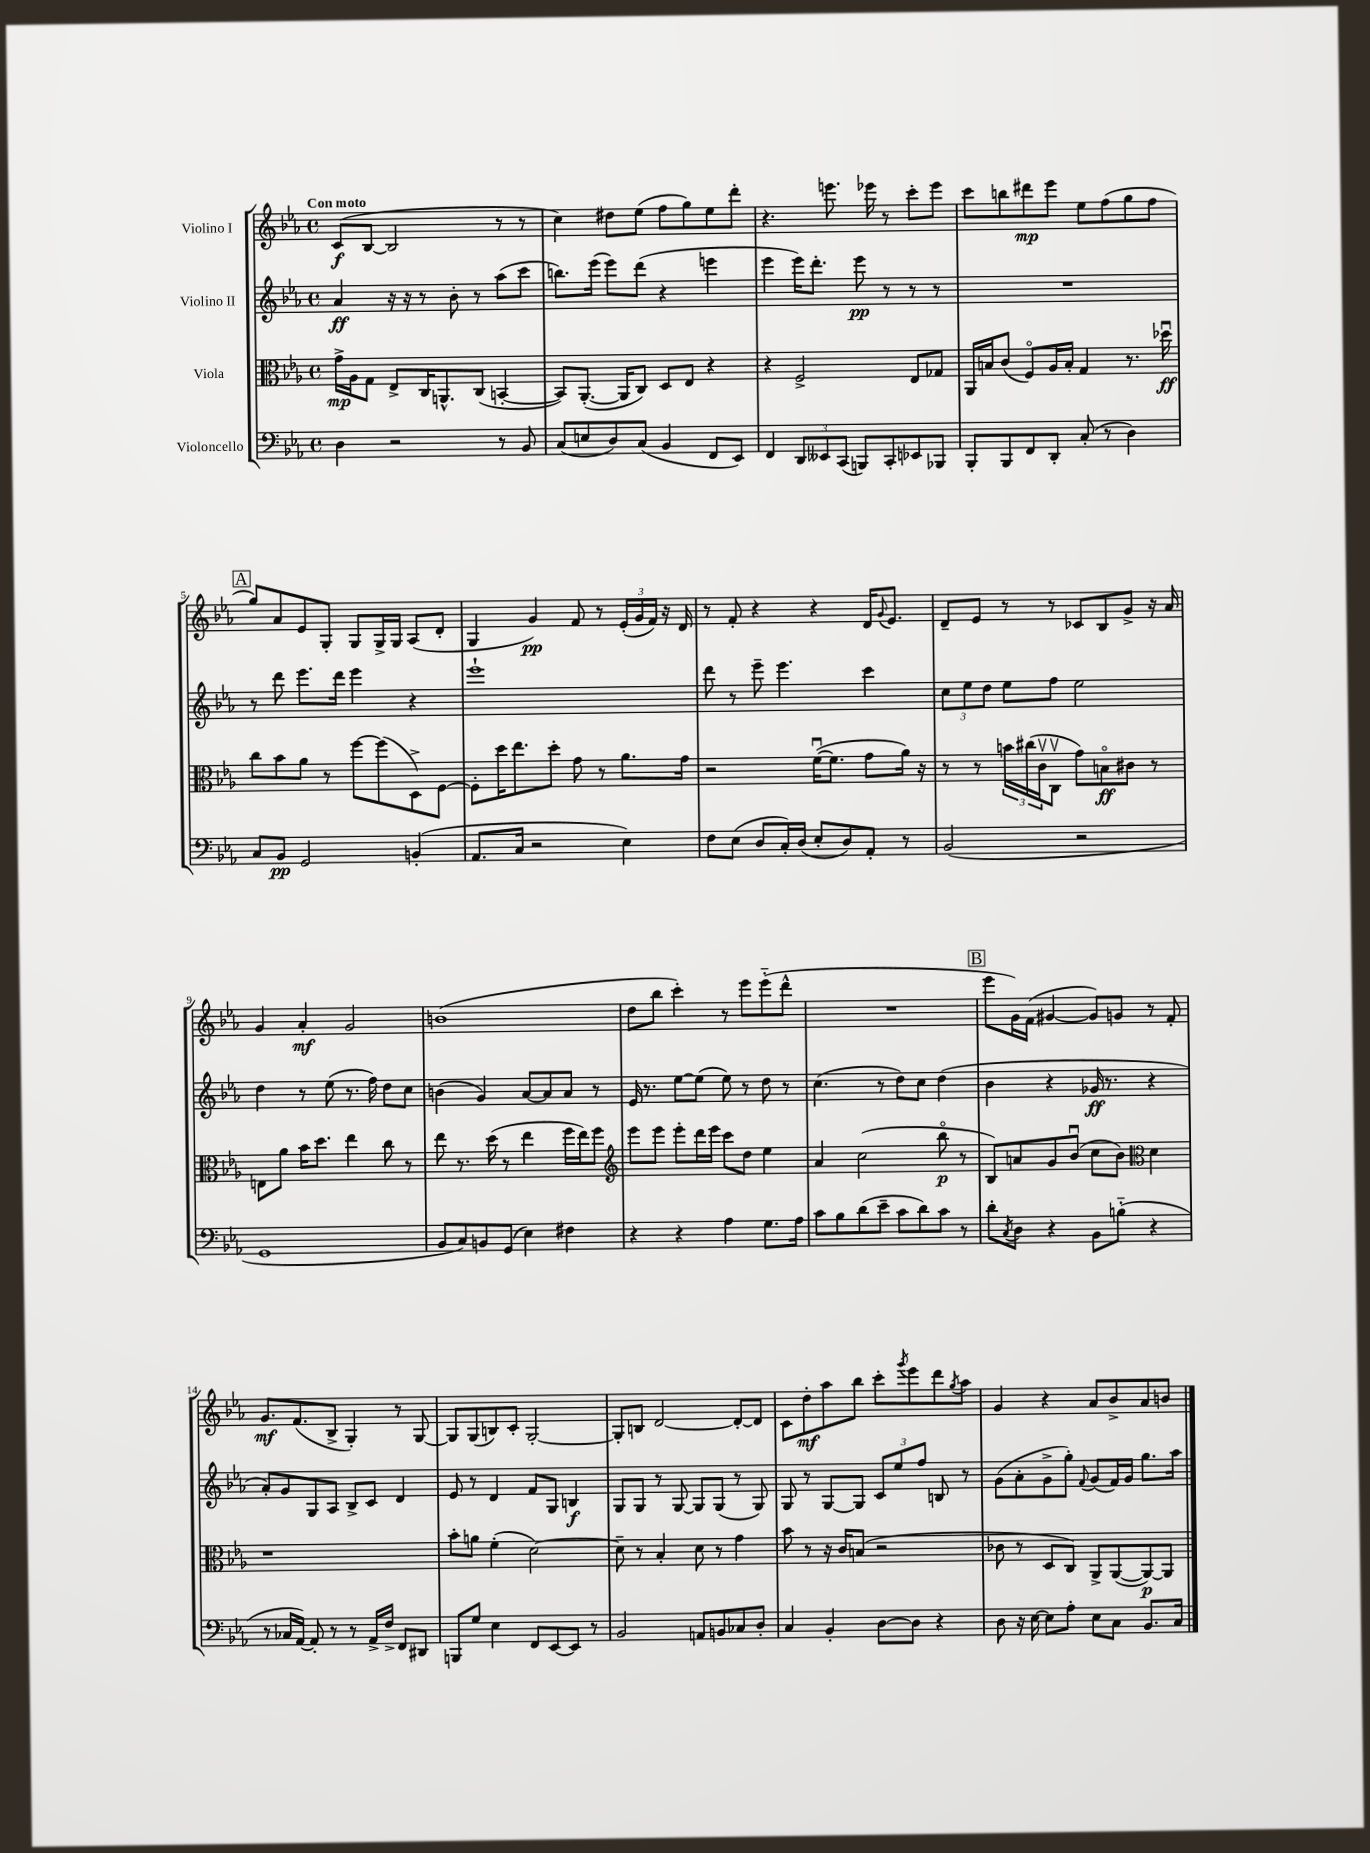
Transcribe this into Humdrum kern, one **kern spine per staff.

**kern	**kern	**kern	**kern
*staff4	*staff3	*staff2	*staff1
*clefF4	*clefC3	*clefG2	*clefG2
*k[b-e-a-]	*k[b-e-a-]	*k[b-e-a-]	*k[b-e-a-]
*M4/4	*M4/4	*M4/4	*M4/4
*met(c)	*met(c)	*met(c)	*met(c)
4D\	16g^\LL	4a-/	(8c/L
.	16A-\J	.	.
.	8G\J	.	[8B-/J
2r	8E-^/L	16r	2B-/]
.	.	16r	.
.	16C/K	8r	.
.	8.AA^^/	.	.
.	.	8b-'\	.
.	(8C/J	8r	.
8r	[4BB'/	(8aa-\L	8r
8BB-/	.	8ccc\J	8r
=	=	=	=
(8C/L	8BB/]L)	8.bb\L)	4cc\)
8E/	([8.AA-'/J	.	.
.	.	(16eee-\Jk	.
8D/)	.	8eee-\L)	8dd#\L
.	16AA-/]LK	.	.
(8C/J	8C/J)	(8ddd\J	(8ee-\J
4BB-/	8D/L	4r	8ff\L
.	8E-/J	.	8gg\)
8FF/L	4r	4eee\	8ee-\
8EE-/J)	.	.	8ddd'\J
=	=	=	=
4FF/	4r	4eee-\	4.r
12DD/L	2F^/	16eee-\LK)	.
.	.	8.ddd'\J	.
12EE--/	.	.	.
.	.	.	8.eee\
(12CC/J	.	.	.
8BBB/L)	.	8eee-\	.
.	.	.	16eee-\
8CC'/	.	8r	8r
8EE-/	8E-/L	8r	8ccc'\L
8BBB-/J	8G-/J	8r	8eee-\J
=	=	=	=
8BBB-'/L	16AA-/LL	1r	8ccc\L
.	16B/J	.	.
8BBB-/	(8c/J	.	8bb\
8FF/	8Fo/L)	.	8ddd#\
8DD'/J	16A-/L	.	8eee-\J
.	16B'/JJ	.	.
(8C'/	4G/	.	8ee-\L
8r	.	.	(8ff\
4D\)	8.r	.	8gg\
.	.	.	8ff\J
.	16dd-u\	.	.
=	=	=	=
8C/L	8cc\L	8r	8gg/L)
8BB-/J	8b-\	8ddd\	8a-/
2GG/	8a-\J	8.eee-\L	8e-/
.	8r	.	8G'/J
.	.	16ddd\Jk	.
.	[8ff\L	4eee-\	8G/L
.	(8ff\]	.	16G^/L
.	.	.	16G/JJ
(4BB'/	8D^\)	4r	(8A-/L
.	[8F\J	.	8d'/J
=	=	=	=
8.AA-/L	8F'\]L	1eee-`	4G/
.	16dd\K	.	.
16C/Jk	8.ee-\	.	.
2r	.	.	4g/)
.	8dd'\J	.	.
.	8g\	.	8f/
.	8r	.	8r
4E-\)	8.a-\L	.	(24e-'/LL
.	.	.	24g/
.	.	.	24f/JJ)
.	.	.	16r
.	16g\Jk	.	16d/
=	=	=	=
8F\L	2r	8ddd\	8r
(8E-\J	.	8r	8f'/
8D/L	.	8eee-~\	4r
16C'/L)	.	4.eee-\	.
(16D/JJ	.	.	.
8E-'/L	([16fu\LK	.	4r
.	8.f\]J	.	.
8D/)	.	.	.
8AA-'/J	8g\L	4ccc\	16d/LK
.	.	.	8qqg/
.	.	.	8.e-/J
8r	16a-\Jk)	.	.
.	16r	.	.
=	=	=	=
(2BB-/	8r	12cc\L	8d~/L
.	.	12ee-\	.
.	8r	.	8e-/J
.	.	12dd\J	.
.	24b\LL	8ee-\L	8r
.	(24cc#\	.	.
.	24cv\J	.	.
.	8Cv\J	8ff\J	8r
2r	8g\L)	2ee-\	8c-/L
.	8Bo\	.	8B-/
.	8c#\J	.	8g^/J
.	8r	.	16r
.	.	.	16a-/
=	=	=	=
1GG	8E\L	4dd\	4g/
.	8a-\J	.	.
.	16b-\LK	8r	4a-'/
.	8.dd\J	.	.
.	.	(8ee-\	.
.	4ee-\	8.r	2g/
.	.	16ff\)	.
.	8cc\	8dd\L	.
.	8r	8cc\J	.
=	=	=	=
8BB-/L	8ee-\	(4b\	(1b
8C/)	8.r	.	.
8BB/	.	4g/)	.
.	(16dd\	.	.
(8GG/J	8r	.	.
4E-\)	4ee-\	[8a-/L	.
.	.	8a-/]	.
4F#\	16ff\LL	8a-/J	.
.	16ee-\J)	.	.
.	8ff\J	8r	.
=	=	=	=
*	*clefG2	*	*
4r	8eee-\L	16e-/	8dd\L
.	.	8.r	.
.	8eee-\J	.	8bb-\J
4r	8eee-'\L	[8ee-\L	4ccc'\)
.	16ddd\L	(8ee-\]J	.
.	16eee-\JJ	.	.
4A-\	8ccc\L	8ee-\)	8r
.	8dd\J	8r	8eee-\L
8.G\L	4ee-\	8dd\	(8eee-'~\
.	.	8r	8ddd^^\J
16A-\Jk	.	.	.
=	=	=	=
8c\L	4a-/	(4.cc\	1r
8B-\	.	.	.
(8d\	(2cc\	.	.
8e-~\J	.	8r	.
8c\L	.	8dd\L)	.
8d\)	.	8cc\J	.
8c\J	8bb-o\	(4dd\	.
8r	8r	.	.
=	=	=	=
8d'\L	8B-/L)	4b-\	8eee-\L
8qC/	.	.	.
8D\J	8a/	.	16g\L)
.	.	.	(16f\JJ
4r	8g/	4r	[4g#/
.	(8b-u/J	.	.
8BB-\L	8cc\L	16g-/	8g#/]L)
.	.	8.r	.
(8B'~\J	8b-\J)	.	8g/J
*	*clefC3	*	*
4r	4d\	4r	8r
.	.	.	8f'/
=	=	=	=
8r	1r	8a-'/L)	8.g/L
16C-/LL	.	8g/	.
[16AA-/JJ)	.	.	(8.f/
8AA-'/]	.	8G/	.
8r	.	8A-/J	8B-^/J
8r	.	8B-^/L	4G'/)
16AA-^/LL	.	8c/J	.
16F^/JJ	.	.	.
8FF/L	.	4d/	8r
8DD#/J	.	.	[8G/
=	=	=	=
8BBB/L	8b-'\L	8e-/	8G/]L
8G/J	8a\J	8r	(8G/
4E-\	(4f'\	4d/	8B/)
.	.	.	8c'/J
8FF/L	[2d\)	8f/L	[2G'/
[8EE-/	.	8G/J	.
8EE-/]J	.	4B/	.
8r	.	.	.
=	=	=	=
2BB-/	8d~\]	8G/L	8G'/]L
.	8r	8G/J	8B/J
.	4B-'/	8r	[2d/
.	.	[8G/	.
8AA/L	8d\	8G/]L	.
8BB/	8r	(8G/J	.
8C-/	4g\	8r	8d'/_L
8D'/J	.	8G/)	8d/]J
=	=	=	=
4C/	8b-\	8G/	8c\L
.	8r	8r	8dd'\
4BB-'/	16r	[8G/L	8aa-\
.	16c/LK	.	.
.	(8B/J	8G/]J	8bb-\J
[8D\L	2r	12c/L	8ccc'\L
.	.	12ee-/	.
.	.	.	8qggg/
8D\]J	.	.	8eee-\
.	.	12ff/J	.
4r	.	8B/	8ddd\
.	.	.	8qgg/
.	.	8r	8aa-\J
=	=	=	=
8D\	8c-\	(8g\L	4g/
16r	8r	8a-'\	.
[16E-\	.	.	.
8E-\]L	8D/L	8g^\	4r
8A-'\J	8C/J)	8gg'\J)	.
.	.	8qqf/	.
8E-\L	8AA-^/L	(8g/L	8a-/L
8C\J	([8AA-/	16f/L)	8b-^/
.	.	16g/JJ	.
8.BB-/L	8AA-/_)	8.gg\L	8a-/
.	8AA-/]J	.	8b/J
16C/Jk	.	16aa-\Jk	.
==	==	==	==
*-	*-	*-	*-
